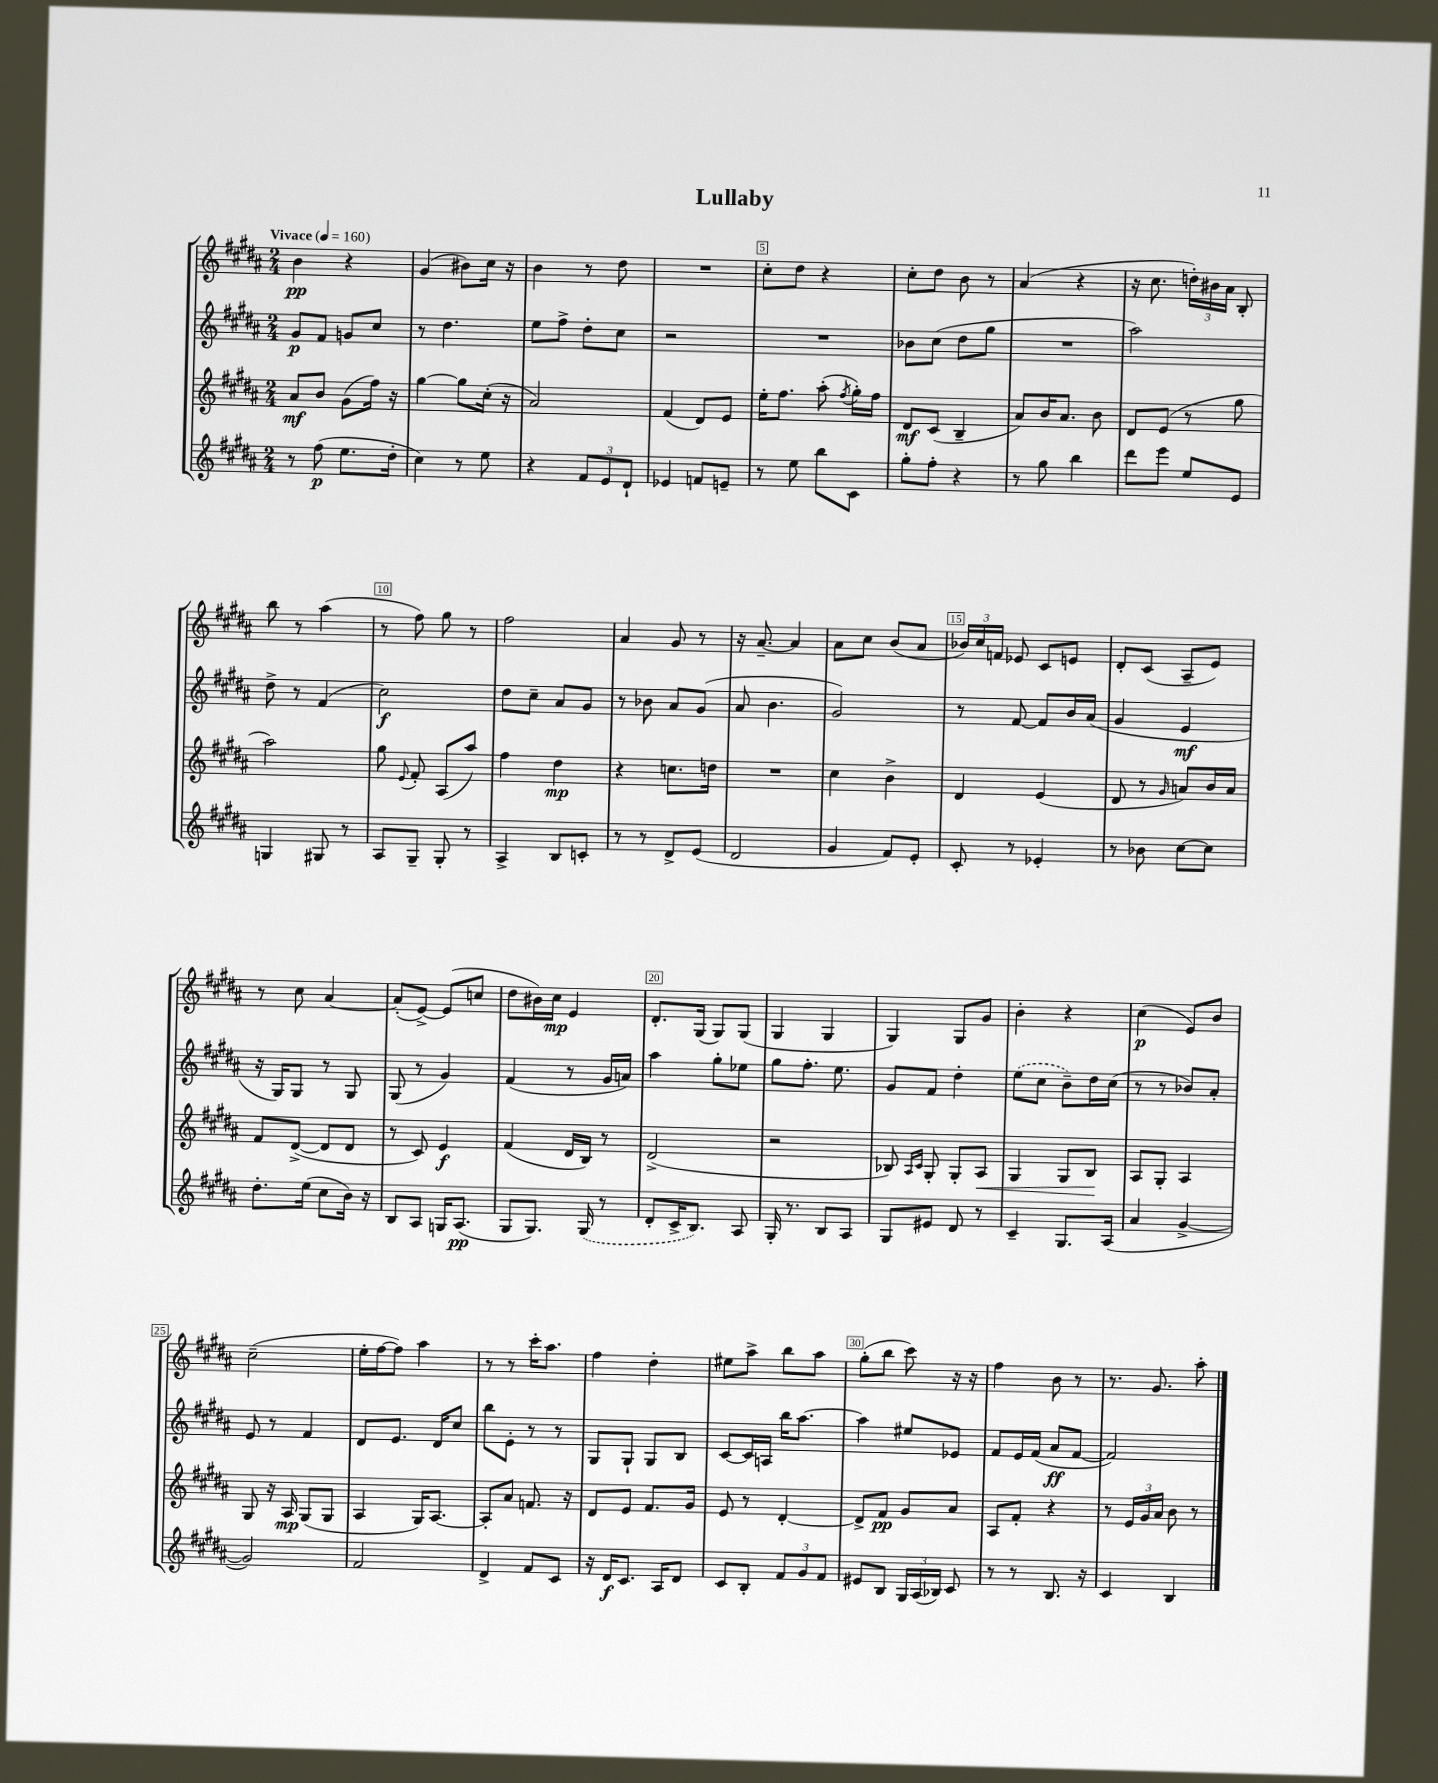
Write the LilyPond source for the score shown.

\header { title = "Lullaby" }
<<
\new StaffGroup <<
\new Staff = "s0" {
    \clef treble \key b \major \numericTimeSignature \time 2/4 \tempo "Vivace" 4 = 160
    \autoBeamOff b'4\pp r4 |
    gis'4( bis'8[) cis''16] r16 |
    b'4 r8 dis''8 |
    R2 |
    cis''8[-. dis''8] r4 |
    cis''8[-. dis''8] b'8 r8 |
    ais'4( r4 |
    r16 cis''8. \tuplet 3/2 { d''16[-.) bis'16 ais'16] } b8-. |
    b''8 r8 ais''4( |
    r8 fis''8) gis''8 r8 |
    fis''2 |
    ais'4 gis'8 r8 |
    r16 ais'8.~-- ais'4 |
    ais'8[ cis''8] b'8[( ais'8] |
    \tuplet 3/2 { bes'16[) cis''16 f'16] } ees'8 cis'8[ e'8] |
    dis'8[-. cis'8]( ais8[-- e'8]) |
    r8 cis''8 ais'4~ |
    ais'8[-.( e'8]~->) e'8[( c''8] |
    dis''8[ bis'16) cis''16]\mp e'4 |
    dis'8.[-. gis16]( gis8[) gis8]( |
    gis4 gis4 |
    gis4) gis8[ gis'8] |
    b'4-. r4 |
    cis''4\p( e'8[) b'8] |
    cis''2--( |
    e''16[-. fis''16~ fis''8]) ais''4 |
    r8 r8 cis'''16[-. ais''8.] |
    fis''4 dis''4-. |
    eis''8[ ais''8]-> b''8[ ais''8] |
    gis''8[-.( b''8] cis'''8) r16 r16 |
    fis''4 b'8 r8 |
    r8. gis'8. ais''8-. \bar "|." |
}
\new Staff = "s1" {
    \clef treble \key b \major \numericTimeSignature \time 2/4
    \autoBeamOff gis'8[\p fis'8] g'8[ cis''8] |
    r8 dis''4. |
    e''8[ fis''8]-> dis''8[-. cis''8] |
    r2 |
    R2 |
    bes'8[ cis''8]( dis''8[ gis''8] |
    R2 |
    ais''2) |
    dis''8-> r8 fis'4( |
    cis''2\f) |
    dis''8[ cis''8]-- ais'8[ gis'8] |
    r8 bes'8 ais'8[ gis'8]( |
    ais'8 b'4. |
    gis'2) |
    r8 fis'8~ fis'8[ b'16 ais'16]( |
    gis'4 e'4\mf |
    r16 gis16[) gis8] r8 gis8 |
    gis8( r8 gis'4) |
    fis'4( r8 gis'16[ a'16]) |
    ais''4 gis''8[-. ees''8] |
    gis''8[ fis''8.]-. e''8. |
    gis'8[ fis'8] dis''4-. |
    \once \slurDashed e''8[( cis''8] b'8[--) dis''16 cis''16]( |
    r8 r8 bes'8[) ais'8]-. |
    e'8 r8 fis'4 |
    dis'8[ e'8.] dis'16[ cis''8] |
    b''8[ e'8]-. r8 r8 |
    gis8[ gis8]-! gis8[ b8] |
    cis'8[~ cis'16 a16] b''16[ ais''8.]~ |
    ais''4 eis''8[ ees'8] |
    fis'8[ e'16 fis'16]( ais'8[\ff fis'8]~ |
    fis'2) \bar "|." |
}
\new Staff = "s2" {
    \clef treble \key b \major \numericTimeSignature \time 2/4
    \autoBeamOff ais'8[\mf b'8] gis'8[( fis''16]) r16 |
    gis''4~ gis''8[ cis''16]-.( r16 |
    ais'2) |
    fis'4( dis'8[) e'8] |
    e''16[-. fis''8.] ais''8-.( \acciaccatura { fis''8 } gis''16[-.) fis''16] |
    dis'8[\mf cis'8]( b4-- |
    ais'8[) b'16 ais'8.] b'8 |
    dis'8[ e'8]( r8 gis''8 |
    ais''2) |
    gis''8 \appoggiatura { e'8 } fis'8-. ais8[( ais''8]) |
    fis''4 dis''4\mp |
    r4 c''8.[ d''16] |
    R2 |
    cis''4 b'4-> |
    dis'4 e'4( |
    dis'8 r8 \grace { gis'16 } a'8[) b'16 a'16] |
    fis'8[ dis'8]~->( dis'8[ dis'8] |
    r8 cis'8) e'4\f |
    fis'4( dis'16[ b16]) r8 |
    dis'2->( |
    r2 |
    bes8) \grace { ais16[ cis'16] } gis8-. gis8[-. ais8]\< |
    gis4 gis8[ b8]\! |
    ais8[ gis8]-. ais4 |
    gis8 r16 ais16\mp gis8[( gis8] |
    ais4 gis16[) ais8.]~ |
    ais8[-. ais'8] f'8. r16 |
    dis'8[ e'8] fis'8.[ gis'16] |
    e'8 r8 dis'4~-. |
    dis'8[-> fis'8]\pp gis'8[ ais'8] |
    ais8[ fis'8]-. r4 |
    r8 \tuplet 3/2 { e'16[ gis'16 ais'16] } b'8 r8 \bar "|." |
}
\new Staff = "s3" {
    \clef treble \key b \major \numericTimeSignature \time 2/4
    \autoBeamOff r8 fis''8\p( e''8.[ dis''16]-. |
    cis''4) r8 e''8 |
    r4 \tuplet 3/2 { fis'8[ e'8 dis'8]-! } |
    ees'4 f'8[ e'8]-- |
    r8 e''8 b''8[ cis'8] |
    gis''8[-. fis''8]-. r4 |
    r8 gis''8 b''4 |
    dis'''8[ e'''8] e''8[ e'8] |
    g4 gis8 r8 |
    ais8[ gis8]-- gis8-. r8 |
    ais4-> b8[ c'8]-. |
    r8 r8 dis'8[-> e'8]( |
    dis'2 |
    gis'4 fis'8[) e'8]-. |
    cis'8-. r8 ees'4-. |
    r8 bes'8 cis''8[~ cis''8] |
    dis''8.[-. e''16]( cis''8[ b'16]) r16 |
    b8[ ais8] g16[ ais8.]\pp( |
    gis8[ gis8.]) \once \slurDashed gis16( r8 |
    dis'8[-. cis'16-> b8.]) ais8 |
    gis16-. r8. b8[ ais8] |
    gis8[ eis'8] dis'8 r8 |
    cis'4-- gis8.[ ais16]( |
    ais'4 gis'4~-> |
    gis'2) |
    fis'2 |
    dis'4-> fis'8[ cis'8] |
    r16 dis'16[\f cis'8.] ais16[ dis'8] |
    cis'8[ b8]-. \tuplet 3/2 { fis'8[ gis'8 fis'8] } |
    eis'8[ b8] \tuplet 3/2 { gis16[ ais16( bes16]) } cis'8 |
    r8 r8 b8. r16 |
    cis'4 b4 \bar "|." |
}
>>
>>
\layout { \context { \Score \override BarNumber.break-visibility = ##(#f #t #t) barNumberVisibility = #(every-nth-bar-number-visible 5) \override BarNumber.stencil = #(make-stencil-boxer 0.1 0.3 ly:text-interface::print) } }
